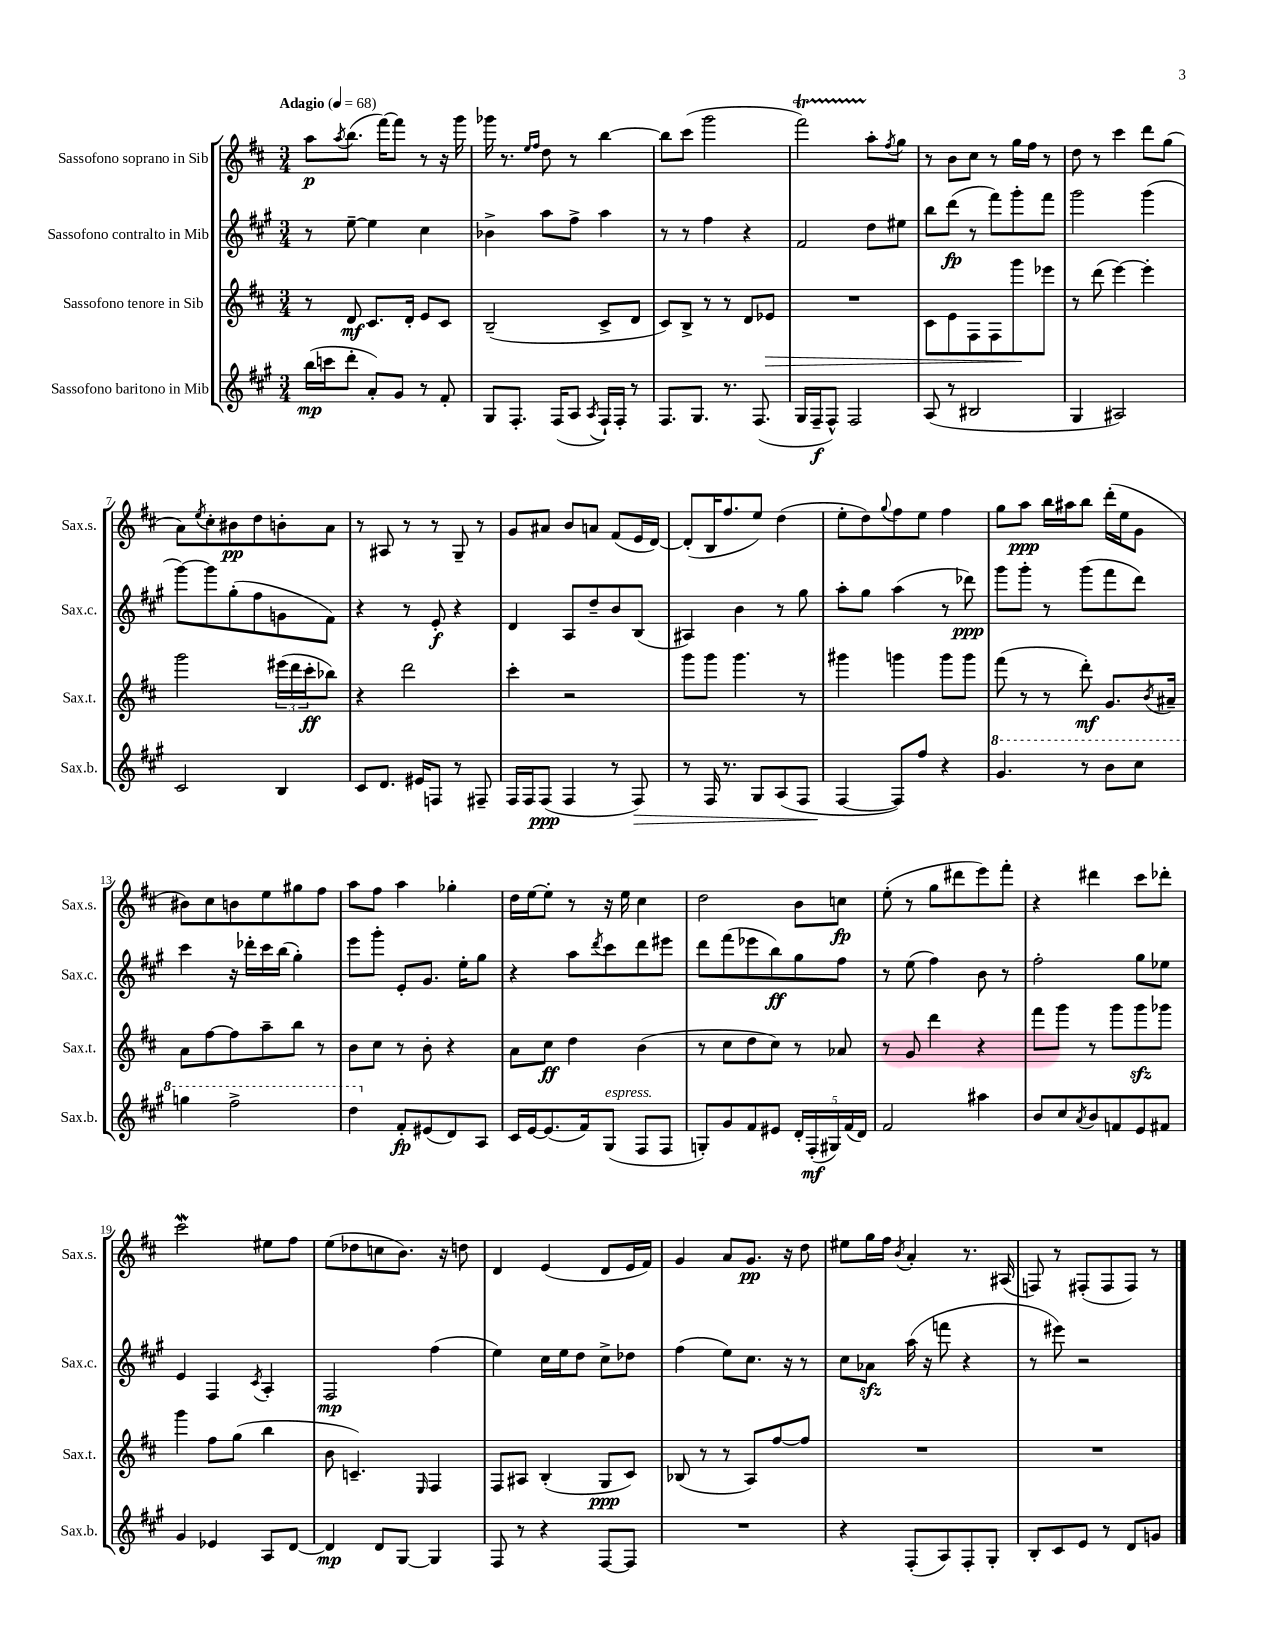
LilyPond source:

<<
\new StaffGroup <<
\new Staff = "s0" \with { instrumentName = "Sassofono soprano in Sib" shortInstrumentName = "Sax.s." } {
    \clef treble \key d \major \numericTimeSignature \time 3/4 \tempo "Adagio" 4 = 68
    a''8\p \acciaccatura { a''8 } b''8.( fis'''16~) fis'''8 r8 r16 g'''16 |
    ges'''16 r8. \grace { e''16 fis''16 } d''8 r8 b''4~ |
    b''8 cis'''8( g'''2 |
    fis'''2\startTrillSpan) a''8-.\stopTrillSpan \acciaccatura { fis''8 } g''8 |
    r8 b'8 cis''8 r8 g''16 fis''16 r8 |
    d''8 r8 cis'''4 d'''8 g''8( |
    a'8) \acciaccatura { e''8 } cis''8-. bis'8\pp d''8 b'8-. a'8 |
    r8 ais8 r8 r8 g8-- r8 |
    g'8 ais'8 b'8 a'8 fis'8( e'16 d'16~) |
    d'8-.( b16 fis''8. e''8) d''4( |
    e''8-. d''8) \appoggiatura { g''8 } fis''8 e''8 fis''4 |
    g''8 a''8\ppp b''16 ais''16 b''8 d'''16-.( e''16 g'8 |
    bis'8) cis''8 b'8 e''8 gis''8 fis''8 |
    a''8 fis''8 a''4 ges''4-. |
    d''16 e''16~ e''8-. r8 r16 e''16 cis''4 |
    d''2 b'8 c''8\fp |
    e''8-.( r8 g''8 dis'''8 e'''8) fis'''8-. |
    r4 dis'''4 cis'''8 des'''8-. |
    cis'''2\mordent eis''8 fis''8 |
    e''8( des''8 c''8 b'8.) r16 d''8 |
    d'4 e'4( d'8 e'16 fis'16) |
    g'4 a'8 g'8.\pp r16 d''8 |
    eis''8 g''16 fis''16 \acciaccatura { b'8 } a'4-. r8. ais16( |
    f8) r8 fis8-.( fis8 fis8) r8 \bar "|." |
}
\new Staff = "s1" \with { instrumentName = "Sassofono contralto in Mib" shortInstrumentName = "Sax.c." } {
    \clef treble \key a \major \numericTimeSignature \time 3/4
    r8 e''8~-- e''4 cis''4 |
    bes'4-> a''8 fis''8-> a''4 |
    r8 r8 fis''4 r4 |
    fis'2 d''8 eis''8 |
    b''8 d'''8\fp( r8 fis'''8) gis'''8-. fis'''8 |
    gis'''2 gis'''4( |
    gis'''8~) gis'''8 gis''8-.( fis''8 g'8 fis'8) |
    r4 r8 e'8-.\f r4 |
    d'4 a8 d''8-- b'8 b8( |
    ais4) b'4 r8 gis''8 |
    a''8-. gis''8 a''4( r8 des'''8\ppp) |
    gis'''8 gis'''8-. r8 gis'''8( fis'''8 d'''8) |
    cis'''4 r16 des'''16-. cis'''16 b''16( gis''4-.) |
    e'''8 gis'''8-. e'8-. gis'8. e''16-. gis''8 |
    r4 a''8 \acciaccatura { d'''8 } cis'''8 d'''8 eis'''8 |
    d'''8 fis'''8( ees'''8 b''8\ff) gis''8 fis''8 |
    r8 e''8( fis''4) b'8 r8 |
    fis''2-. gis''8 ees''8 |
    e'4 fis4 \acciaccatura { cis'8 } a4-. |
    fis2\mp fis''4( |
    e''4) cis''16 e''16 d''8 cis''8-> des''8 |
    fis''4( e''8) cis''8. r16 r8 |
    cis''8 aes'8\sfz a''16( r16 f'''8 r4 |
    r8 eis'''8) r2 \bar "|." |
}
\new Staff = "s2" \with { instrumentName = "Sassofono tenore in Sib" shortInstrumentName = "Sax.t." } {
    \clef treble \key d \major \numericTimeSignature \time 3/4
    r8 d'8\mf cis'8. d'16-. e'8 cis'8 |
    b2--( cis'8-> d'8 |
    cis'8) b8-> r8 r8 d'8 ees'8\> |
    R2. |
    cis'8 e'8 fis8 fis8 g'''8\! ees'''8 |
    r8 d'''8( e'''4~) e'''4-. |
    g'''2 \tuplet 3/2 { eis'''16( d'''16 cis'''16-.\ff } bes''8) |
    r4 d'''2 |
    cis'''4-. r2 |
    g'''8 g'''8 g'''4. r8 |
    gis'''4 g'''4 g'''8 g'''8 |
    fis'''8( r8 r8 d'''8-.\mf) g'8. \acciaccatura { b'8 } ais'16-- |
    a'8 fis''8~ fis''8 a''8-- b''8 r8 |
    b'8 cis''8 r8 b'8-. r4 |
    a'8 cis''8\ff d''4 b'4( |
    r8 cis''8 d''8 cis''8) r8 aes'8 |
    r8 g'8 d'''4 r4 |
    fis'''8 g'''8 r8 g'''8 g'''8\sfz ges'''8 |
    g'''4 fis''8 g''8( b''4 |
    b'8 c'4.--) \grace { e16 } fis4 |
    fis8 ais8 b4-.( g8\ppp cis'8) |
    bes8( r8 r8 a8) fis''8~ fis''8 |
    R2. |
    R2. \bar "|." |
}
\new Staff = "s3" \with { instrumentName = "Sassofono baritono in Mib" shortInstrumentName = "Sax.b." } {
    \clef treble \key a \major \numericTimeSignature \time 3/4
    b''16\mp( c'''16 d'''8-. a'8-.) gis'8 r8 fis'8-. |
    gis8 fis8.-. fis16( a8 \acciaccatura { a8 } fis16-!) fis16-. r8 |
    fis8. gis8. r8. fis8.( |
    gis16 fis16--\f fis8-^) fis2 |
    a8( r8 bis2 |
    gis4 ais2) |
    cis'2 b4 |
    cis'8 d'8. eis'16 f8 r8 fis8-- |
    fis16 fis16 fis8\ppp( fis4 r8 fis8\>) |
    r8 fis16 r8. gis8 a8( fis8 |
    fis4~\! fis8) fis''8 r4 |
    \ottava #1 gis''4. r8 b''8 cis'''8 |
    g'''4 fis'''2-> |
    d'''4 \ottava #0 fis'8-.\fp eis'8( d'8) a8 |
    cis'16 e'16~ e'8.( fis'16) gis8^\markup { \italic "espress." }( fis8 fis8 |
    g8-.) gis'8 fis'8 eis'8 \tuplet 5/4 { d'16-. fis16-.\mf( gis16) fis'16( d'16) } |
    fis'2 ais''4 |
    b'8 cis''8 \acciaccatura { a'8 } b'8 f'8 e'8 fis'8 |
    gis'4 ees'4 a8 d'8~ |
    d'4\mp d'8 gis8~ gis4 |
    fis8 r8 r4 fis8~ fis8 |
    R2. |
    r4 fis8-.( a8) fis8-. gis8-. |
    b8-. cis'8 e'8 r8 d'8 g'8 \bar "|." |
}
>>
>>
